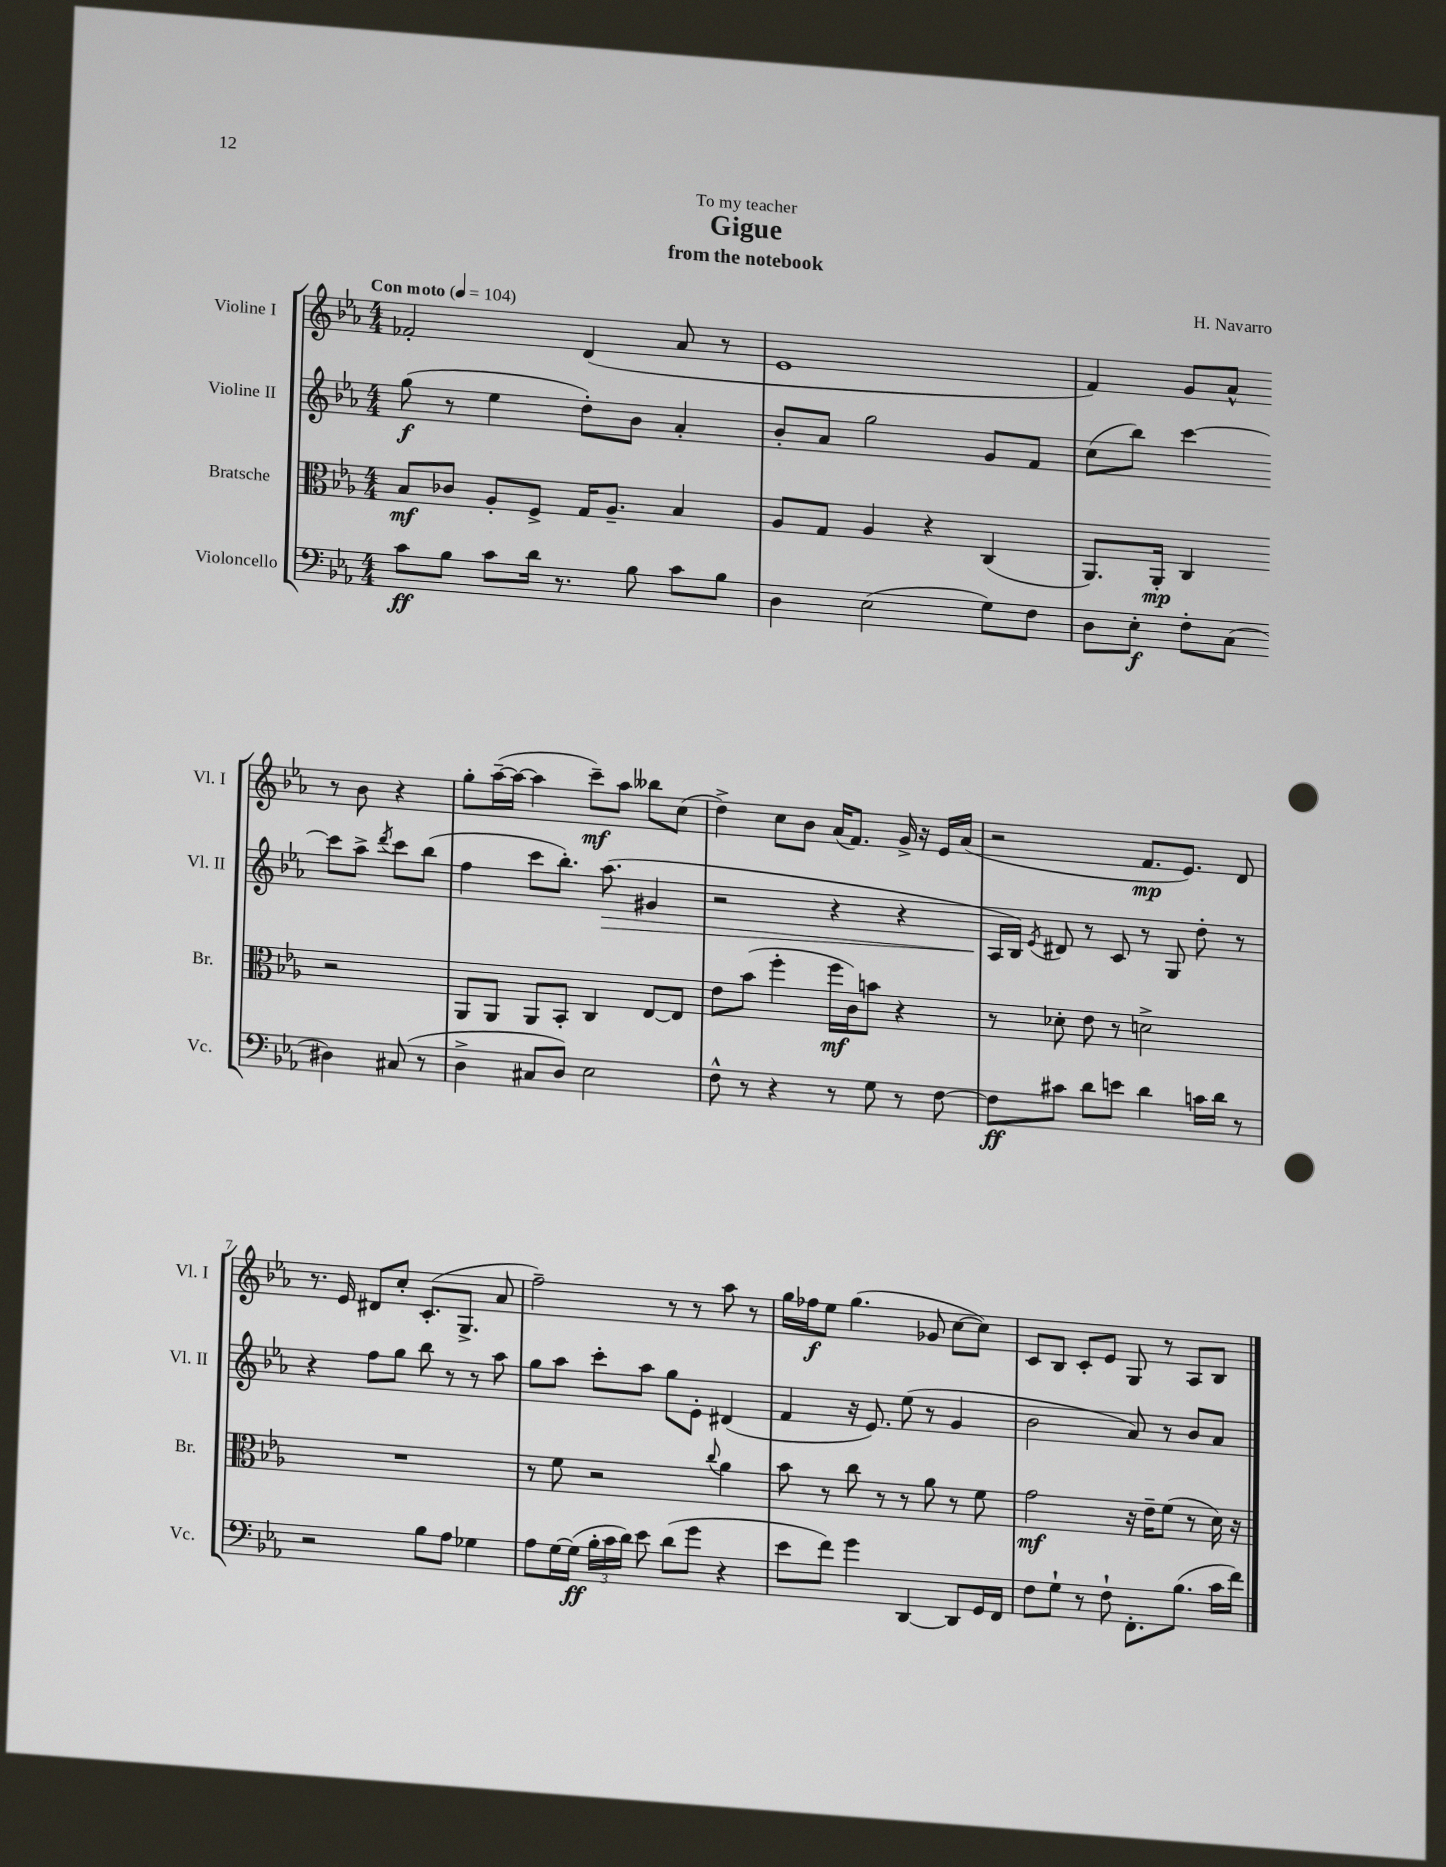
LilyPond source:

\header { title = "Gigue" composer = "H. Navarro" subtitle = "from the notebook" dedication = "To my teacher" }
<<
\new StaffGroup <<
\new Staff = "s0" \with { instrumentName = "Violine I" shortInstrumentName = "Vl. I" } {
    \clef treble \key ees \major \numericTimeSignature \time 4/4 \tempo "Con moto" 4 = 104
    \autoBeamOff fes'2-. d'4( aes'8 r8 |
    ees'1 |
    f'4) g'8[ aes'8]-^ r8 bes'8 r4 |
    g''8[-. aes''16~--( aes''16]~ aes''4 c'''8[--\mf) aes''8] beses''8[ c''8]( |
    d''4->) c''8[ bes'8] aes'16[( f'8.]) g'16-> r16 ees'16[ aes'16]( |
    r2 f'8.[\mp ees'8.]) d'8 |
    r8. ees'16 dis'8[ c''8]-. c'8.[-.( g8.]-> aes'8 |
    f''2--) r8 r8 aes''8 r8 |
    g''16[ fes''16\f ees''8] g''4.( ges'8 c''8[~ c''8]) |
    c'8[ bes8] c'8[-. ees'8] g8 r8 aes8[ bes8] \bar "|." |
}
\new Staff = "s1" \with { instrumentName = "Violine II" shortInstrumentName = "Vl. II" } {
    \clef treble \key ees \major \numericTimeSignature \time 4/4
    \autoBeamOff g''8\f( r8 ees''4 d''8[-.) bes'8] aes'4-. |
    bes'8[-. aes'8] g''2 g'8[ f'8] |
    c''8[( bes''8]) c'''4~ c'''8[ aes''8]-> \acciaccatura { d'''8 } c'''8[ bes''8]( |
    f''4 c'''8[ bes''8.]-.) aes''8.\>( gis'4 |
    r2 r4 r4 |
    aes16[\! bes16]) \acciaccatura { ees'8 } dis'8 r8 c'8 r8 g8 d''8-. r8 |
    r4 f''8[ g''8] bes''8 r8 r8 aes''8 |
    g''8[ aes''8] c'''8[-. aes''8] g''8[ ees'8]-. dis'4( |
    f'4 r16 ees'8.) ees''8( r8 g'4 |
    bes'2 aes'8) r8 bes'8[ aes'8] \bar "|." |
}
\new Staff = "s2" \with { instrumentName = "Bratsche" shortInstrumentName = "Br." } {
    \clef alto \key ees \major \numericTimeSignature \time 4/4
    \autoBeamOff bes8[\mf ces'8] aes8[-. f8]-> g16[ aes8.]-- bes4 |
    aes8[ g8] aes4 r4 c4( |
    aes,8.[) aes,16]-.\mp c4 r2 |
    aes,8[ aes,8] aes,8[ bes,8]-. c4 ees8[~ ees8] |
    ees'8[ bes'8]( f''4-. f''16[\mf c'16) b'8] r4 |
    r8 des'8-. ees'8 r8 d'2-> |
    R1 |
    r8 f'8 r2 \appoggiatura { c''8 } aes'4 |
    bes'8 r8 c''8 r8 r8 aes'8 r8 f'8 |
    g'2\mf r16 ees'16[-- f'8]( r8 d'16) r16 \bar "|." |
}
\new Staff = "s3" \with { instrumentName = "Violoncello" shortInstrumentName = "Vc." } {
    \clef bass \key ees \major \numericTimeSignature \time 4/4
    \autoBeamOff c'8[\ff bes8] c'8[ d'16] r8. bes8 c'8[ bes8] |
    d4 ees2( g8[) f8] |
    d8[ ees8]-.\f f8[-. c8]( dis4) cis8( r8 |
    d4-> cis8[ d8]) ees2 |
    f8-^ r8 r4 r8 g8 r8 f8~ |
    f8[\ff cis'8] d'8[ e'8] d'4 c'16[ d'16] r8 |
    r2 bes8[ aes8] ges4 |
    aes8[ g16~ g16]\ff( \tuplet 3/2 { bes16[-. c'16 d'16]) } ees'8 d'8[( g'8] r4 |
    ees'8[ f'8]) g'4 d,4~ d,8[ g,16 f,16] |
    f8[ g8]-! r8 f8-! f,8.[-. bes8.]( c'16[ f'16]) \bar "|." |
}
>>
>>
